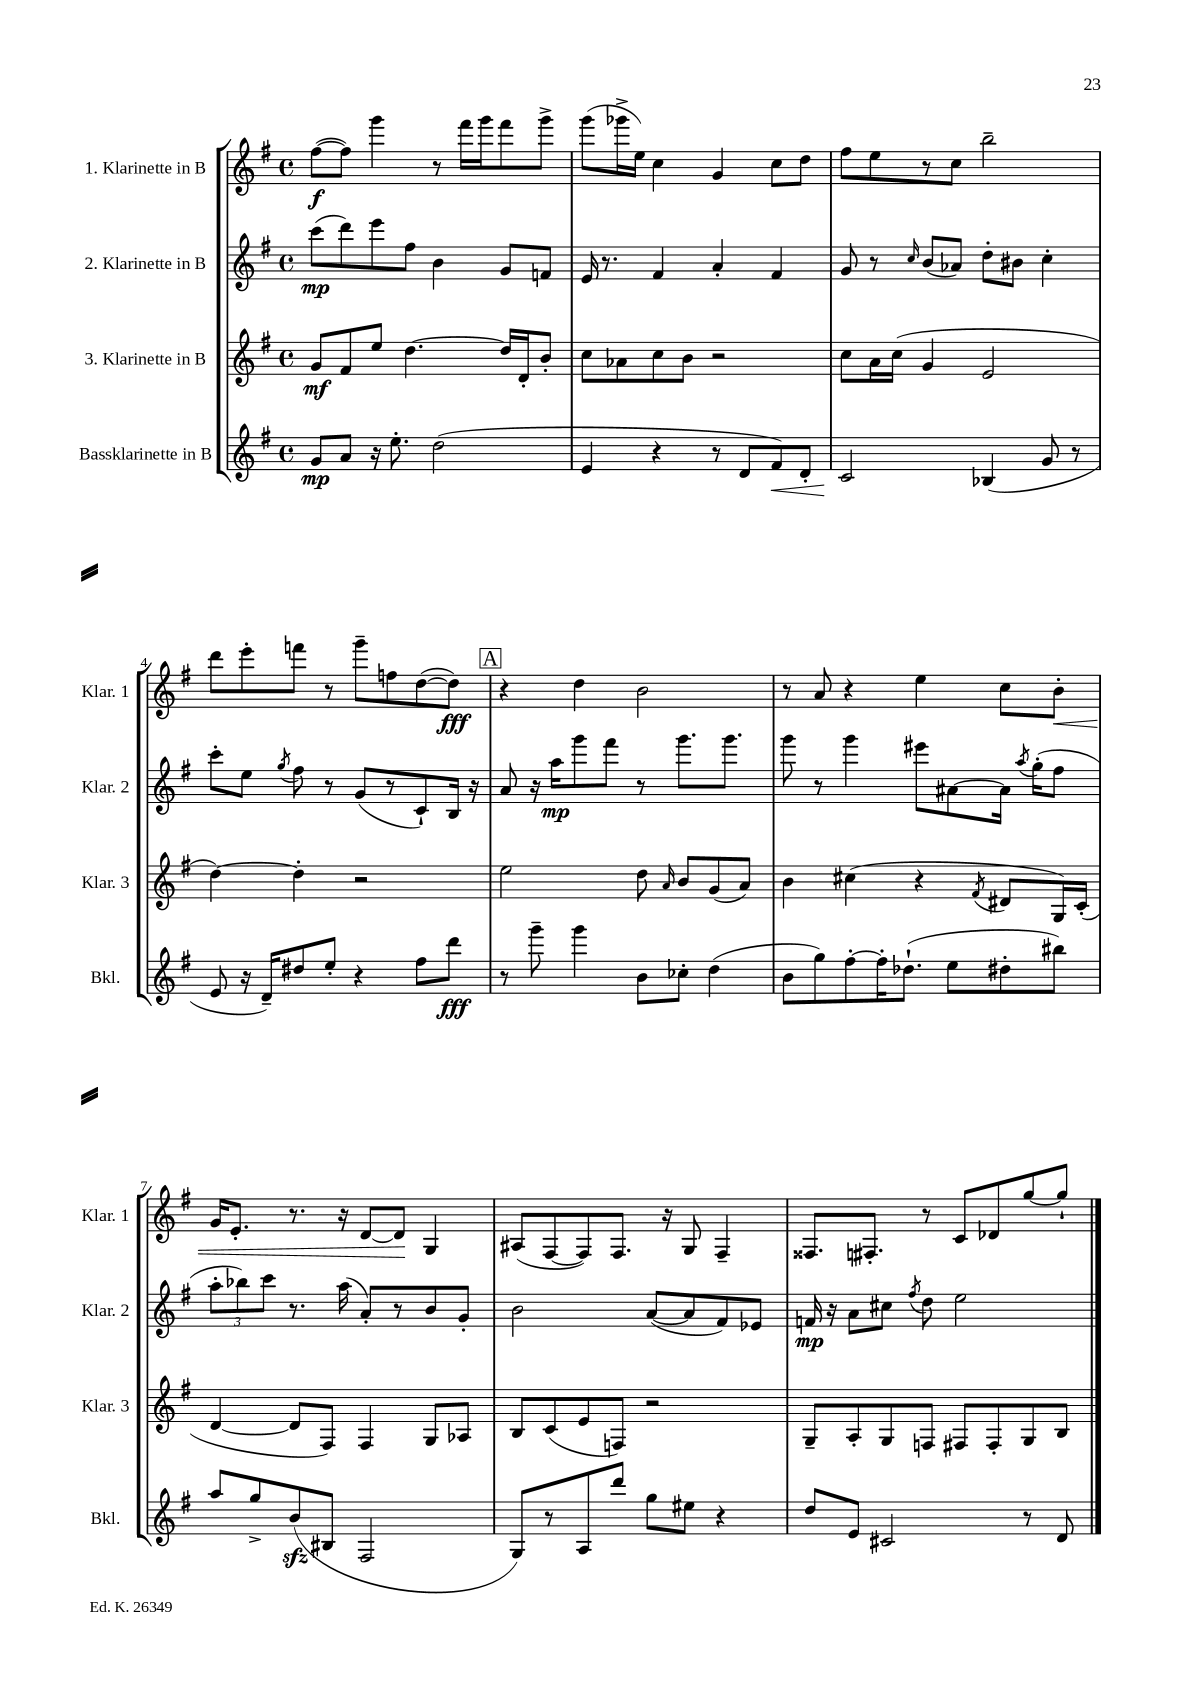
<<
\new StaffGroup <<
\new Staff = "s0" \with { instrumentName = "1. Klarinette in B" shortInstrumentName = "Klar. 1" } {
    \clef treble \key g \major \defaultTimeSignature \time 4/4
    \autoBeamOff fis''8[~\f( fis''8]) g'''4 r8 fis'''16[ g'''16 fis'''8 g'''8]-> |
    g'''8[( ges'''16-> e''16]) c''4 g'4 c''8[ d''8] |
    fis''8[ e''8 r8 c''8] b''2-- |
    d'''8[ e'''8-. f'''8] r8 g'''8[-- f''8 d''8~( d''8]\fff) |
    \mark \markup { \box "A" } r4 d''4 b'2 |
    r8 a'8 r4 e''4 c''8[ b'8]-.\< |
    g'16[ e'8.]-. r8. r16 d'8[~ d'8]\! g4 |
    ais8[( fis8~ fis8) fis8.] r16 g8 fis4-- |
    fisis8.[ fis8.]-. r8 c'8[ des'8 g''8~ g''8]-! \bar "|." |
}
\new Staff = "s1" \with { instrumentName = "2. Klarinette in B" shortInstrumentName = "Klar. 2" } {
    \clef treble \key g \major \defaultTimeSignature \time 4/4
    \autoBeamOff c'''8[\mp( d'''8) e'''8 fis''8] b'4 g'8[ f'8] |
    e'16 r8. fis'4 a'4-. fis'4 |
    g'8 r8 \grace { c''16 } b'8[( aes'8]) d''8[-. bis'8] c''4-. |
    c'''8[-. e''8] \acciaccatura { g''8 } fis''8 r8 g'8[( r8 c'8-!) b16] r16 |
    \mark \markup { \box "A" } a'8 r16 a''16[\mp g'''8 fis'''8] r8 g'''8.[ g'''8.] |
    g'''8 r8 g'''4 eis'''8[ ais'8~ ais'16] \acciaccatura { a''8 } g''16[-.( fis''8] |
    \tuplet 3/2 { a''8[-. bes''8) c'''8] } r8. a''16( a'8[-.) r8 b'8 g'8]-. |
    b'2 a'8[~( a'8 fis'8) ees'8] |
    f'16\mp r16 a'8[ cis''8] \acciaccatura { fis''8 } d''8 e''2 \bar "|." |
}
\new Staff = "s2" \with { instrumentName = "3. Klarinette in B" shortInstrumentName = "Klar. 3" } {
    \clef treble \key g \major \defaultTimeSignature \time 4/4
    \autoBeamOff g'8[\mf fis'8 e''8] d''4.~ d''16[ d'16-. b'8]-. |
    c''8[ aes'8 c''8 b'8] r2 |
    c''8[ a'16 c''16]( g'4 e'2 |
    d''4~) d''4-. r2 |
    \mark \markup { \box "A" } e''2 d''8 \grace { a'16 } b'8[ g'8( a'8]) |
    b'4 cis''4( r4 \acciaccatura { fis'8 } dis'8[ g16) c'16]-.( |
    d'4~ d'8[ fis8]) fis4 g8[ aes8] |
    b8[ c'8( e'8 f8]) r2 |
    g8[-- a8-. g8 f8] fis8[ fis8-. g8 b8] \bar "|." |
}
\new Staff = "s3" \with { instrumentName = "Bassklarinette in B" shortInstrumentName = "Bkl." } {
    \clef treble \key g \major \defaultTimeSignature \time 4/4
    \autoBeamOff g'8[\mp a'8] r16 e''8.-. d''2( |
    e'4 r4 r8 d'8[ fis'8\<) d'8]-. |
    c'2\! bes4( g'8 r8 |
    e'8 r16 d'16[--) dis''8 e''8]-. r4 fis''8[ d'''8]\fff |
    \mark \markup { \box "A" } r8 g'''8-- g'''4 b'8[ ces''8]-. d''4( |
    b'8[ g''8) fis''8~-. fis''16-. des''8.]-!( e''8[ dis''8-. bis''8]) |
    a''8[ g''8-> b'8\sfz( bis8] fis2 |
    g8[) r8 a8 d'''8] g''8[ eis''8] r4 |
    d''8[ e'8] cis'2 r8 d'8 \bar "|." |
}
>>
>>
